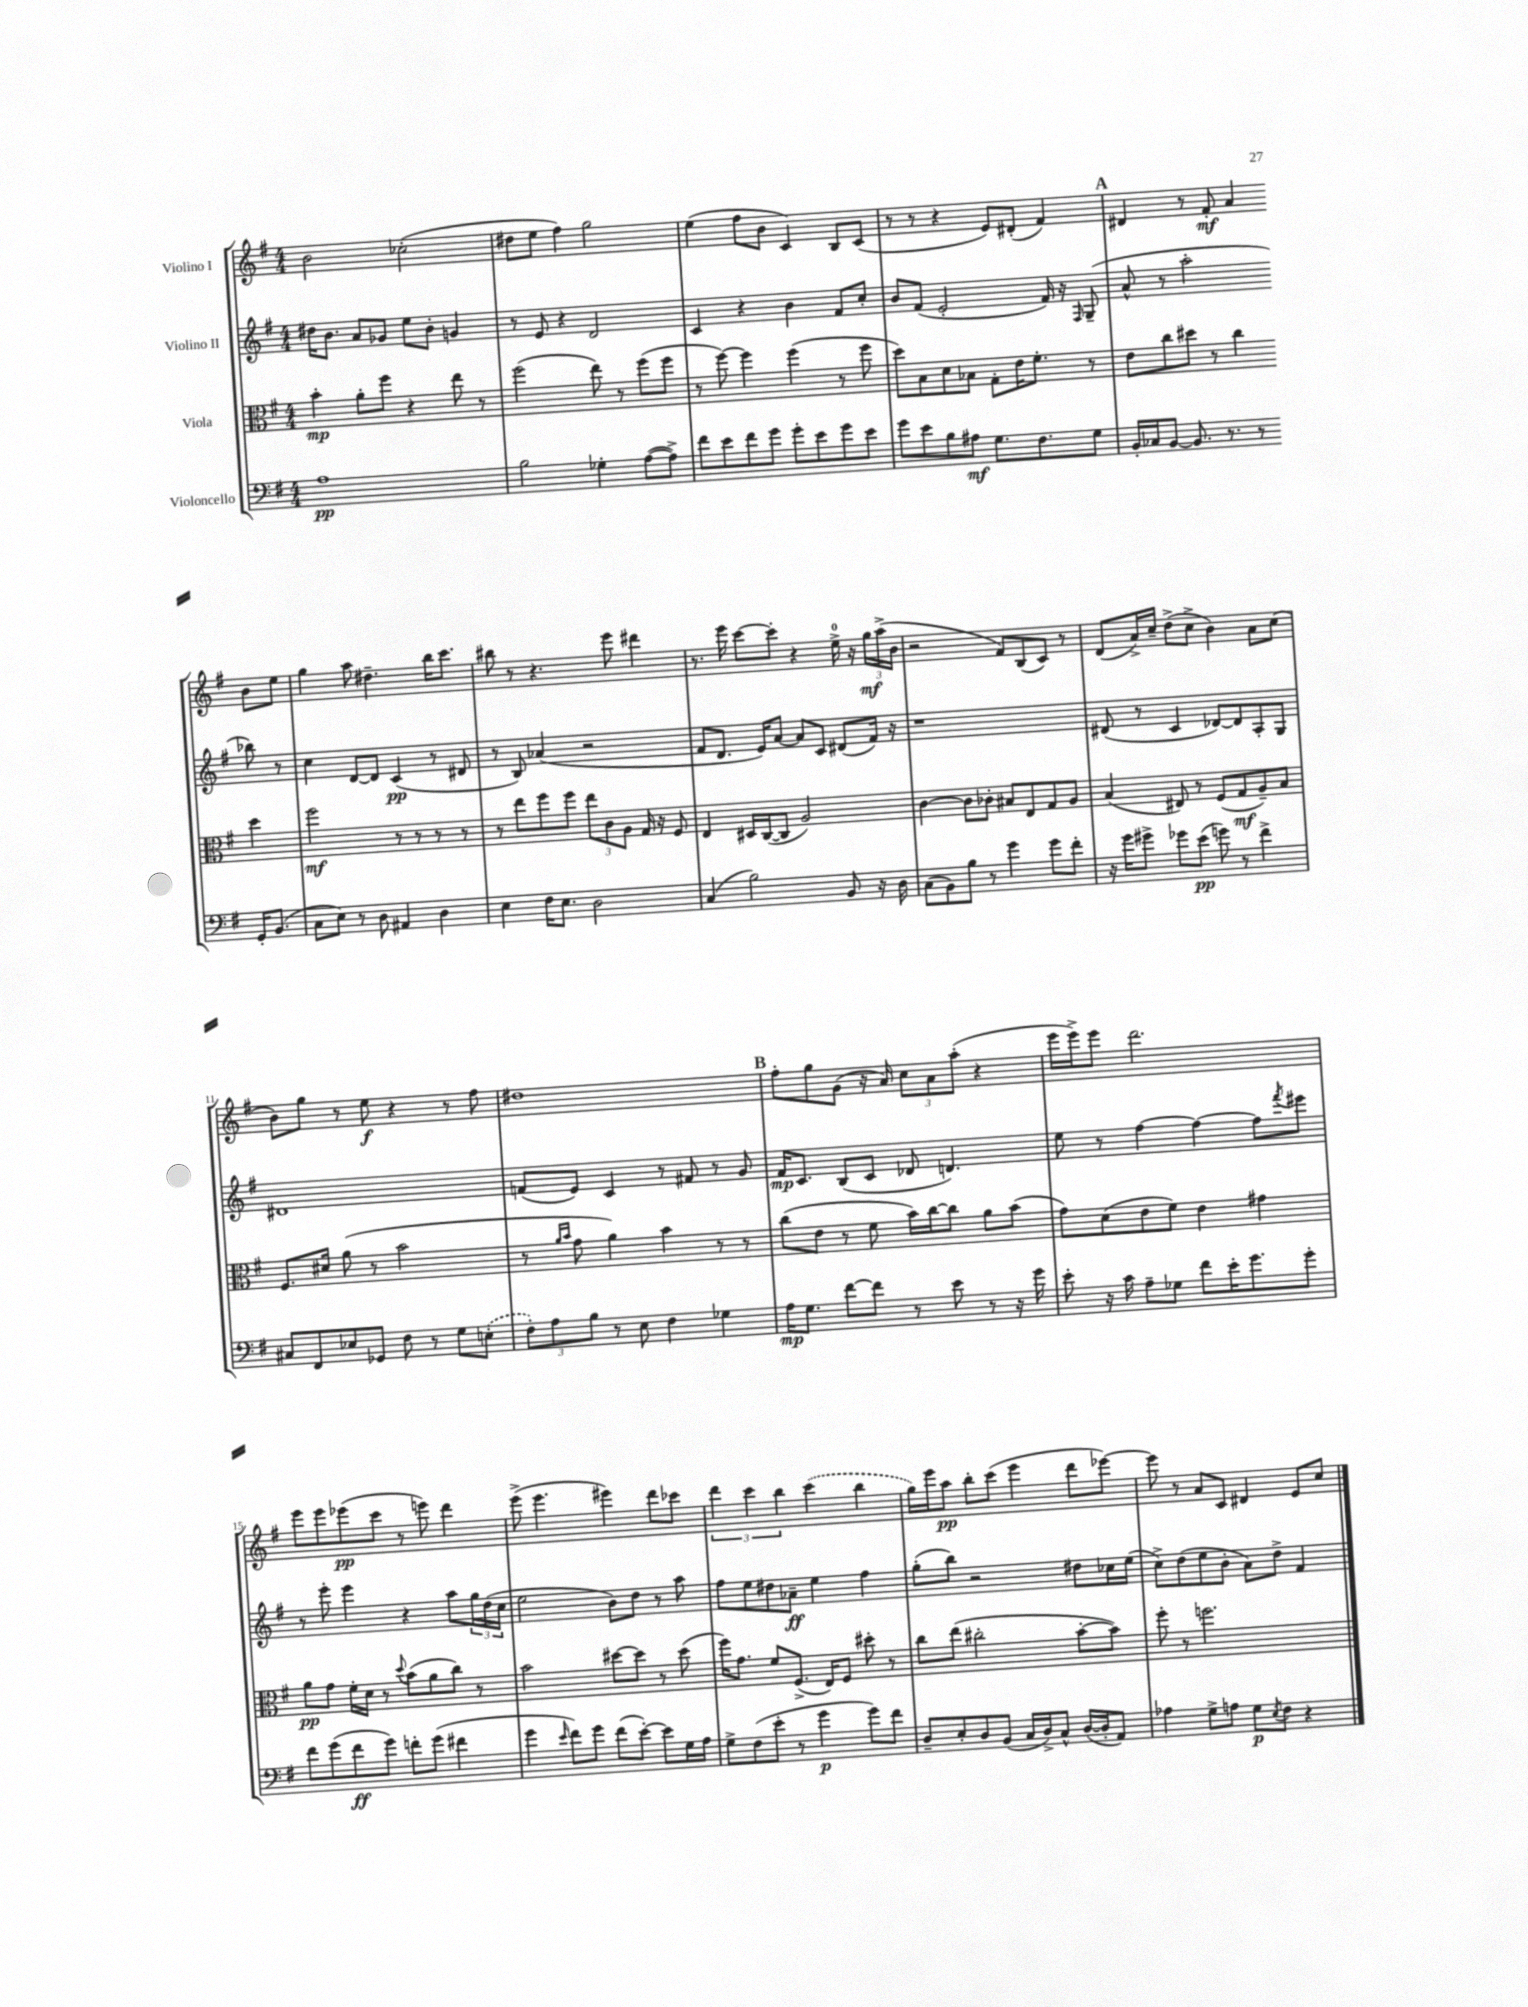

**kern	**dynam	**kern	**dynam	**kern	**dynam	**kern	**dynam
*part4	*part4	*part3	*part3	*part2	*part2	*part1	*part1
*staff4	*staff4	*staff3	*staff3	*staff2	*staff2	*staff1	*staff1
*I"Violoncello	*	*I"Viola	*	*I"Violino II	*	*I"Violino I	*
*clefF4	*	*clefC3	*	*clefG2	*	*clefG2	*
*k[f#]	*	*k[f#]	*	*k[f#]	*	*k[f#]	*
*M4/4	*	*M4/4	*	*M4/4	*	*M4/4	*
=1	=1	=1	=1	=1	=1	=1	=1
1A	pp	4b'\	mp	16dd#X\KL	.	2b\	.
.	.	.	.	8.b\J	.	.	.
.	.	8a'\L	.	8a/L	.	.	.
.	.	8ff#\J	.	8g-X/J	.	.	.
.	.	4r	.	8ee\L	.	(2cc-X'\	.
.	.	.	.	8b'\J	.	.	.
.	.	8ee\	.	4gn/	.	.	.
.	.	8r	.	.	.	.	.
=2	=2	=2	=2	=2	=2	=2	=2
2B\	.	(2ff#\	.	8r	.	8dd#X\L	.
.	.	.	.	8e/	.	8ee\J	.
.	.	.	.	4r	.	4ff#\)	.
4G-X'\	.	8ee\)	.	2d/	.	2gg\	.
.	.	8r	.	.	.	.	.
([8A\L	.	(8ff#\L	.	.	.	.	.
8A^\J])	.	8ff#\J	.	.	.	.	.
=3	=3	=3	=3	=3	=3	=3	=3
8f#\L	.	8r	.	4c/	.	(4ee\	.
8e\	.	[8ff#\)	.	.	.	.	.
8f#\	.	4ff#\]	.	4r	.	8ff#\L	.
8g\J	.	.	.	.	.	8b\J	.
8g'\L	.	(4ff#\	.	4b\	.	4c/)	.
8e\	.	.	.	.	.	.	.
8g\	.	8r	.	8f#/L	.	8B/L	.
8e\J	.	8ff#\	.	8cc'/J	.	(8c/J	.
=4	=4	=4	=4	=4	=4	=4	=4
8g\L	.	8dd\L)	.	8b/L	.	8r	.
8e\	.	8B\	.	(8f#/J	.	8r	.
8B\	.	8d\	.	2e'/	.	4r	.
8A#X\J	mf	8B-X\J	.	.	.	.	.
8.G\L	.	8G'\L	.	.	.	8e/L)	.
.	.	16e\K	.	.	.	(8d#X'/J	.
8.F#\	.	8.f#'\J	.	.	.	.	.
.	.	.	.	16f#/)	.	4f#/)	.
.	.	.	.	16r	.	.	.
.	.	.	.	16qqF#/	.	.	.
8G\J	.	8r	.	(8G~/	.	.	.
!!LO:REH:place=s1:t=A
=5	=5	=5	=5	=5	=5	=5	=5
16BB'/LL	.	8e\L	.	8a^^/	.	4d#X/	.
16C-X/J	.	.	.	.	.	.	.
[8BB/J	.	8cc\	.	8r	.	.	.
8.BB/]	.	8dd#X\J	.	2aa'\	.	8r	.
.	.	8r	.	.	.	8f#'/	mf
8.r	.	.	.	.	.	.	.
.	.	4cc\	.	.	.	4a/	.
8r	.	.	.	.	.	.	.
16GG'/KL	.	4dd#\	.	8bb-X\)	.	8b\L	.
(8.BB/J	.	.	.	.	.	.	.
.	.	.	.	8r	.	8ee\J	.
!!LO:LB:g=z
=6	=6	=6	=6	=6	=6	=6	=6
8C\L	.	2ff#\	mf	4cc\	.	4gg\	.
8E\J)	.	.	.	.	.	.	.
8r	.	.	.	[8d/L	.	8aa\	.
8D\	.	.	.	8d/J]	.	4.dd#X~\	.
4AA#X/	.	8r	.	(4c/	pp	.	.
.	.	8r	.	.	.	.	.
4D\	.	8r	.	8r	.	16bb\KL	.
.	.	.	.	.	.	8.ccc\J	.
.	.	8r	.	8d#X/	.	.	.
=7	=7	=7	=7	=7	=7	=7	=7
4E\	.	8r	.	8r	.	8bb#X\	.
.	.	8ee\L	.	8B/)	.	8r	.
16F#\KL	.	8ff#\	.	(4a-X/	.	4.r	.
8.E\J	.	.	.	.	.	.	.
.	.	8ff#\J	.	.	.	.	.
2D\	.	12ee\L	.	2r	.	.	.
.	.	12c\	.	.	.	.	.
.	.	.	.	.	.	8eee\	.
.	.	12A\J	.	.	.	.	.
.	.	16G/	.	.	.	4ddd#X\	.
.	.	16r	.	.	.	.	.
.	.	8F#/	.	.	.	.	.
=8	=8	=8	=8	=8	=8	=8	=8
(4C/	.	4E/	.	8f#/L	.	8.r	.
.	.	.	.	8.d/J	.	.	.
.	.	.	.	.	.	16eee\	.
2B\)	.	16D#X/LL	.	.	.	[8ccc\L	.
.	.	([16C/J	.	16e/KL)	.	.	.
.	.	8C/J]	.	[8a/J	.	8ccc'\J]	.
.	.	2A/)	.	8a/L]	.	4r	.
.	.	.	.	8c/J	.	.	.
8BB/	.	.	.	(8d#X/L	.	16ee^\	.
.	.	.	.	.	.	16r	.
16r	.	.	.	16f#/Jk)	.	24gg\LL	mf
.	.	.	.	.	.	(24aa^\	.
16D\	.	.	.	16r	.	.	.
.	.	.	.	.	.	24b\JJ	.
=9	=9	=9	=9	=9	=9	=9	=9
(8C\L	.	[4c\	.	1r	.	2r	.
8BB\)	.	.	.	.	.	.	.
8B\J	.	8c\L]	.	.	.	.	.
8r	.	8c-X'\J	.	.	.	.	.
4g\	.	8B#X/L	.	.	.	8f#/L)	.
.	.	8E/	.	.	.	(8B/	.
8g\L	.	8G/	.	.	.	8c/J)	.
8f#'\J	.	8A/J	.	.	.	8r	.
=10	=10	=10	=10	=10	=10	=10	=10
16r	.	(4B/	.	(8d#X/	.	(8d/L	.
16g\KL	.	.	.	.	.	.	.
8g#X^\J	.	.	.	8r	.	16a^/L)	.
.	.	.	.	.	.	16cc~/JJ	.
8g-X\L	.	8E#X/)	.	4c/	.	(8dd^\L	.
(8e\J	pp	8r	.	.	.	8cc^\J	.
8gn\)	.	(8F#/L	.	[8d-X/L)	.	4b\)	.
8r	.	8G/	mf	8d-/]	.	.	.
4f#^\	.	8A~/)	.	8A'/	.	8a\L	.
.	.	8B/J	.	8G/J	.	(8cc\J	.
!!LO:LB:g=z
=11	=11	=11	=11	=11	=11	=11	=11
8C#X/L	.	8.F#/L	.	1d#X	.	8b\L)	.
8FF#/	.	.	.	.	.	8gg\J	.
.	.	16d#X/Jk	.	.	.	.	.
8E-X/	.	(8a\	.	.	.	8r	.
8GG-X/J	.	8r	.	.	.	8ee\	f
8F#\	.	2b\	.	.	.	4r	.
8r	.	.	.	.	.	.	.
8G\L	.	.	.	.	.	8r	.
(8En'\J	.	.	.	.	.	8ff#\	.
=12	=12	=12	=12	=12	=12	=12	=12
12F#'\L)	.	8r	.	(8fn/L	.	1dd#X	.
12A\	.	.	.	.	.	.	.
.	.	16qqa/LL	.	.	.	.	.
.	.	16qqb/JJ	.	.	.	.	.
.	.	8g\	.	8e/J)	.	.	.
12B\J	.	.	.	.	.	.	.
8r	.	4a\)	.	4c/	.	.	.
8E\	.	.	.	.	.	.	.
4F#\	.	4b\	.	8r	.	.	.
.	.	.	.	8f#X/	.	.	.
4G-X\	.	8r	.	8r	.	.	.
.	.	8r	.	8g/	.	.	.
!!LO:REH:place=s1:t=B
=13	=13	=13	=13	=13	=13	=13	=13
16A\KL	mp	(8cc\L	.	16f#/KL	mp	8ff#'\L	.
8.G\J	.	.	.	8.c/J	.	.	.
.	.	8e\J	.	.	.	8gg\	.
[8f#\L	.	8r	.	(8B/L	.	(8g\J	.
8f#\J]	.	8f#\	.	8c/J	.	16r	.
.	.	.	.	.	.	16a/)	.
8r	.	16b\LL)	.	8d-X/	.	12cc\L	.
.	.	[16cc\J	.	.	.	.	.
.	.	.	.	.	.	12a\	.
8e\	.	8cc\J]	.	4.dn/)	.	.	.
.	.	.	.	.	.	(12aa'\J	.
8r	.	8a\L	.	.	.	4r	.
16r	.	(8b\J	.	.	.	.	.
16g\	.	.	.	.	.	.	.
=14	=14	=14	=14	=14	=14	=14	=14
8e'\	.	8g\L)	.	8ee\	.	16eee\LL	.
.	.	.	.	.	.	16eee^\J)	.
16r	.	(8d\	.	8r	.	8eee\J	.
16c\	.	.	.	.	.	.	.
8A~\L	.	8e\	.	[4ff#\	.	2.ddd\	.
8G-X\J	.	8f#\J)	.	.	.	.	.
8f#\L	.	4e\	.	4ff#\_	.	.	.
16e'\K	.	.	.	.	.	.	.
8.g\	.	.	.	.	.	.	.
.	.	4g#X\	.	8ff#\L]	.	.	.
.	.	.	.	8qfff#/	.	.	.
8g'\J	.	.	.	8eee#X\J	.	.	.
!!LO:LB:g=z
=15	=15	=15	=15	=15	=15	=15	=15
8f#\L	.	8a\L	pp	8r	.	8eee\L	.
(8g\	.	8g\J	.	8eee'\	.	8eee\	.
8f#\	ff	16f#'\LL	.	4eee\	.	(8eee-X\	pp
.	.	16d\JJ	.	.	.	.	.
8g\J)	.	8r	.	.	.	8ccc\J	.
.	.	8qqdd/	.	.	.	.	.
8fn'\L	.	(8b\L	.	4r	.	8r	.
(8g\J	.	8a\	.	.	.	8eeen\)	.
4f#X\	.	8cc\J)	.	8aa\L	.	4ddd\	.
.	.	8r	.	24gg\L	.	.	.
.	.	.	.	(24dd\	.	.	.
.	.	.	.	24cc\JJ	.	.	.
=16	=16	=16	=16	=16	=16	=16	=16
4g\	.	2b\	.	2ee\	.	(8eee^\	.
.	.	.	.	.	.	4.eee\	.
16qqe/	.	.	.	.	.	.	.
8f#\L)	.	.	.	.	.	.	.
8g\J	.	.	.	.	.	.	.
(8f#\L	.	[8dd#X\L	.	8b\L)	.	4eee#X\)	.
[8e'\J)	.	8dd#\J]	.	8dd\J	.	.	.
8e\L]	.	8r	.	8r	.	8ddd\L	.
16G\L	.	(8dd#\	.	8aa\	.	8ccc-X\J	.
16A\JJ	.	.	.	.	.	.	.
=17	=17	=17	=17	=17	=17	=17	=17
8G^\L	.	16ff#\KL)	.	8ff#\L	.	6ddd\	.
.	.	8.g\J	.	.	.	.	.
(8F#\	.	.	.	8ee\	.	.	.
.	.	.	.	.	.	6ccc\	.
8e'\J	.	8f#/L	.	8dd#X\	.	.	.
.	.	.	.	.	.	6bb\	.
8r	.	(8.F#^/J	.	8a-X~\J	ff	.	.
4g\	p	.	.	4ee\	.	(4ccc\	.
.	.	16E/KL)	.	.	.	.	.
.	.	8F#/J	.	.	.	.	.
8g\L)	.	8dd#X'\	.	4ff#\	.	4bb\	.
8f#\J	.	8r	.	.	.	.	.
=18	=18	=18	=18	=18	=18	=18	=18
8D~/L	.	8cc\L	.	(8gg'\L	.	16gg\LL)	.
.	.	.	.	.	.	16eee\J	.
8E'/	.	(8ee\J	.	8bb\J)	.	8aa\J	pp
8D/	.	2cc#X'\	.	2r	.	8bb'\L	.
(8BB/J	.	.	.	.	.	(8ccc\J	.
16C/LL	.	.	.	.	.	4eee\	.
16D^/J)	.	.	.	.	.	.	.
8C^^/J	.	.	.	.	.	.	.
([16D/LL	.	[8b'\L	.	8dd#X\L	.	8ddd\L	.
16D'/J]	.	.	.	.	.	.	.
8AA/J)	.	8b\J])	.	16cc-X\L	.	[8eee-X\J)	.
.	.	.	.	(16ee\JJ	.	.	.
=19	=19	=19	=19	=19	=19	=19	=19
4A-X\	.	8ff#'\	.	8cc^\L)	.	8eee-\]	.
.	.	8r	.	(8dd\	.	8r	.
8G^\L	.	2.ffn\	.	8ee\	.	8a/L	.
8An\J	.	.	.	8b'\J	.	8c/J	.
8G\L	p	.	.	8a\L)	.	4d#X/	.
8qE/	.	.	.	.	.	.	.
8F#\J	.	.	.	8dd^\J	.	.	.
4r	.	.	.	4f#/	.	8e/L	.
.	.	.	.	.	.	8cc/J	.
==	==	==	==	==	==	==	==
*-	*-	*-	*-	*-	*-	*-	*-
